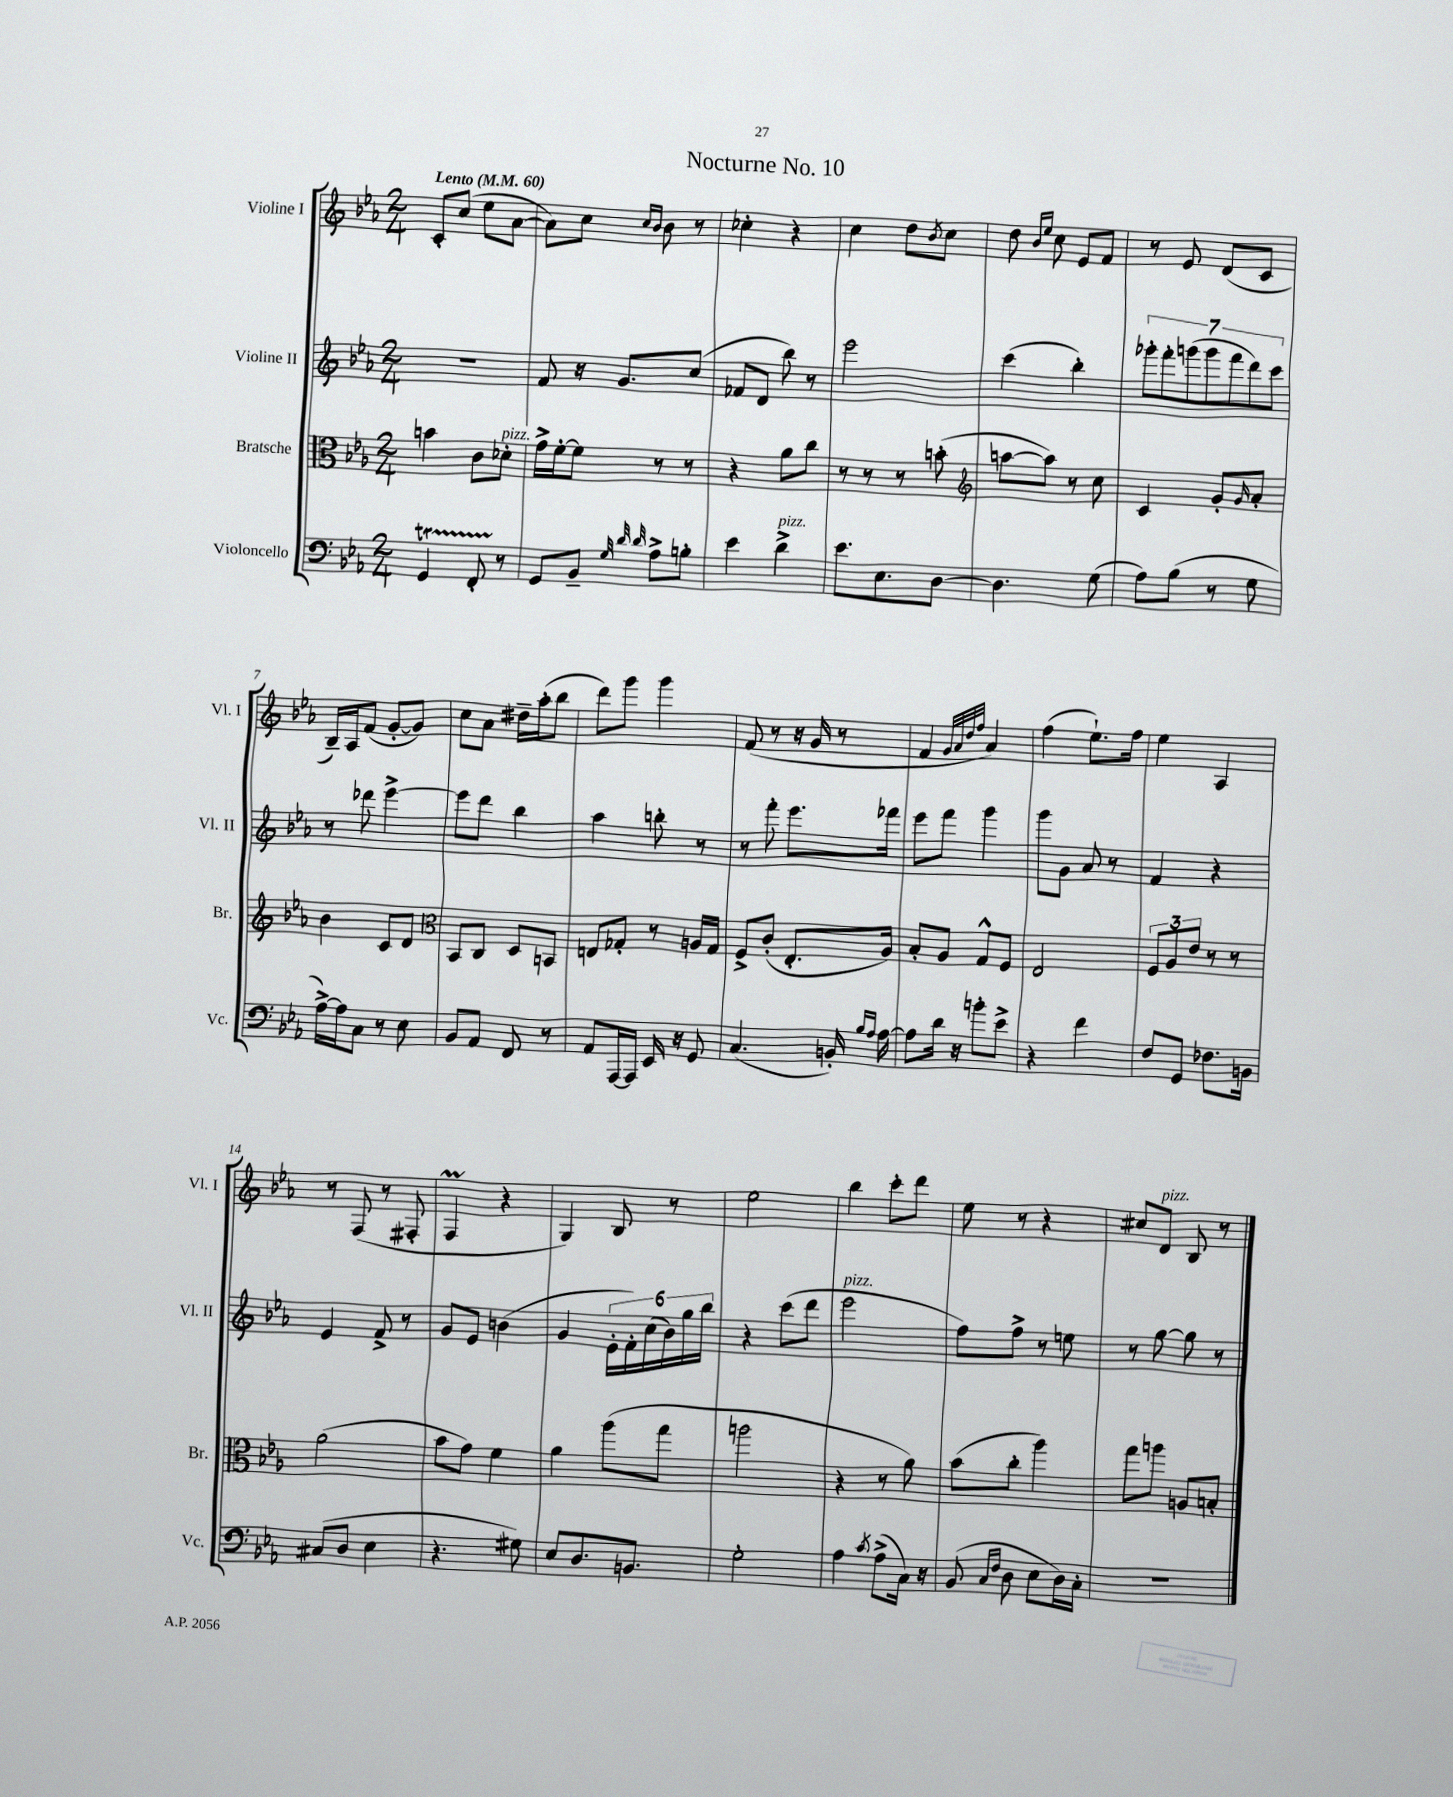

**kern	**kern	**kern	**kern
*part4	*part3	*part2	*part1
*staff4	*staff3	*staff2	*staff1
*I"Violoncello	*I"Bratsche	*I"Violine II	*I"Violine I
*I'Vc.	*I'Br.	*I'Vl. II	*I'Vl. I
*clefF4	*clefC3	*clefG2	*clefG2
*k[b-e-a-]	*k[b-e-a-]	*k[b-e-a-]	*k[b-e-a-]
*M2/4	*M2/4	*M2/4	*M2/4
*MM60	*MM60	*MM60	*MM60
=1	=1	=1	=1
!	!	!	!LO:TX:a:B:t=Lento
4GGt/	4bn\	2r	8c'/L
.	.	.	(8cc/J
8FFTTT'/	8c\L	.	8ee-\L
!	!LO:TX:a:i:t=pizz.	!	!
8r	8d-X'\J	.	[8a-\J
=2	=2	=2	=2
8GG/L	16g^\LL	8f/	8a-\L])
.	[16f'\J	.	.
8BB-~/J	8f\J]	16r	8cc\J
.	.	8.g/L	.
32qqG/	.	.	.
32qqd/	.	.	16qqcc/LL
32qqd/	.	.	16qqb-/JJ
8A-^\L	8r	.	8b-\
8Bn'\J	8r	(8cc/J	8r
=3	=3	=3	=3
4e-\	4r	8f-X/L	4cc-X'\
.	.	8d/J	.
!LO:TX:a:i:t=pizz.	!	!	!
4d^\	8a-\L	8bb-\)	4r
.	8cc\J	8r	.
=4	=4	=4	=4
8.e-\L	8r	2eee-\	4cc\
.	8r	.	.
8.E-\	.	.	.
.	8r	.	8dd\L
.	.	.	8qb-/
[8D\J	(8bn'\	.	8cc\J
=5	=5	=5	=5
*	*clefG2	*	*
4.D\]	[8aan\L	(4ccc\	8dd\
.	.	.	16qqb-/LL
.	.	.	16qqee-/JJ
.	8aa\J])	.	8cc\
.	8r	4bb-'\)	8e-/L
(8G\	8cc\	.	8f/J
=6	=6	=6	=6
8A-\L)	4c/	14ggg-X'\L	8r
.	.	14fff'\	.
(8B-\J	.	.	8e-/
.	.	(14gggn\	.
.	.	14ggg\	.
8r	8g'/L	.	(8d/L
.	.	14fff\	.
.	.	14ddd\)	.
.	16qqg/	.	.
8G\	8a-'/J	.	8c/J
.	.	14ccc\J	.
!!LO:LB:g=z
=7	=7	=7	=7
[16A-^\LL)	4b-\	8r	16B-~/LL)
16A-\J]	.	.	16A-/J
8C\J	.	8ddd-X\	(8f/J
8r	8c/L	[4eee-^\	[8g'/L
8E-\	8d/J	.	8g/J])
=8	=8	=8	=8
*	*clefC3	*	*
8BB-/L	8BB-/L	8eee-\L]	8cc\L
8AA-/J	8C/J	8ddd\J	8a-\J
8FF/	8D/L	4bb-\	16dd#X~\LL
.	.	.	(16aa-'\J
8r	8BBn/J	.	8bb-\J
=9	=9	=9	=9
8AA-/L	8En/L	4aa-\	8ddd\L)
[16AAA-/L	8G-X'/J	.	8ggg\J
16AAA-/JJ]	.	.	.
16EE-/	8r	8bbn'\	4ggg\
16r	.	.	.
8GG/	16An/LL	8r	.
.	16G-/JJ	.	.
=10	=10	=10	=10
(4.C/	8F^/L	8r	(8f/
.	(8c'/J	8fff'\	8r
.	8.E-'/L	8.eee-\L	16r
.	.	.	16g/
16BBn'/)	.	.	8r
16qqB-/LL	.	.	.
16qqA-/JJ	.	.	.
[16A-\	16A-/Jk)	16fff-X\Jk	.
=11	=11	=11	=11
8A-\L]	8B-'/L	8eee-\L	4f/
16d\Jk	8A-/J	8fff\J	.
16r	.	.	.
.	.	.	32qqg/LLL
.	.	.	32qqa-/
.	.	.	32qqdd/
.	.	.	32qqff/JJJ
8bn'\L	8G^^/L	4ggg\	4a-/)
8e-^\J	8F/J	.	.
=12	=12	=12	=12
4r	2E-/	8ggg\L	(4ff\
.	.	8g\J	.
4f\	.	8a-/	8.ee-`\L)
.	.	8r	.
.	.	.	16ff\Jk
=13	=13	=13	=13
8F/L	12F/L	4f/	4ee-\
.	12A-/	.	.
8GG/J	.	.	.
.	12e-/J	.	.
8.F-X\L	8r	4r	4A-/
.	8r	.	.
16BBn\Jk	.	.	.
!!LO:LB:g=z
=14	=14	=14	=14
(8C#X/L	(2a-\	4e-/	8r
8D/J	.	.	(8F/
4E-\	.	8f^/	8r
.	.	8r	8F#X'/
=15	=15	=15	=15
4.r	8b-\L	8g/L	4FM/
.	8g\J)	8e-/J	.
.	4f\	(4bn\	4r
8G#X\)	.	.	.
=16	=16	=16	=16
8E-/L	4a-\	4g/	4G/)
8.D/	.	.	.
.	(8aa-\L	24e-'\LL	8B-/
.	.	24f'\)	.
8.BBn/J	.	.	.
.	.	(24cc\	.
.	8gg\J	24b-\)	8r
.	.	24gg\	.
.	.	24bb-\JJ	.
=17	=17	=17	=17
2G'\	2aan\	4r	2ee-\
.	.	(8ccc\L	.
.	.	8ddd\J	.
=18	=18	=18	=18
!	!	!LO:TX:a:i:t=pizz.	!
4A-\	4r	2eee-\	4bb-\
8qc/	.	.	.
(8A-^\L	8r	.	8ccc'\L
16C\Jk)	8a-\)	.	8ddd\J
16r	.	.	.
=19	=19	=19	=19
(8BB-/	(8b-\L	8ff\L)	8ee-\
16qqC/LL	.	.	.
16qqF/JJ	.	.	.
8D\	8cc'\J	8ff^\J	8r
8E-\L	4aa-\)	8r	4r
16D\L)	.	8een\	.
16C'\JJ	.	.	.
=20	=20	=20	=20
2r	8gg\L	8r	8cc#X/L
!	!	!	!LO:TX:a:i:t=pizz.
.	8aan\J	[8gg\	8d/J
.	8An/L	8gg\]	8B-/
.	8Bn'/J	8r	8r
==	==	==	==
*-	*-	*-	*-
